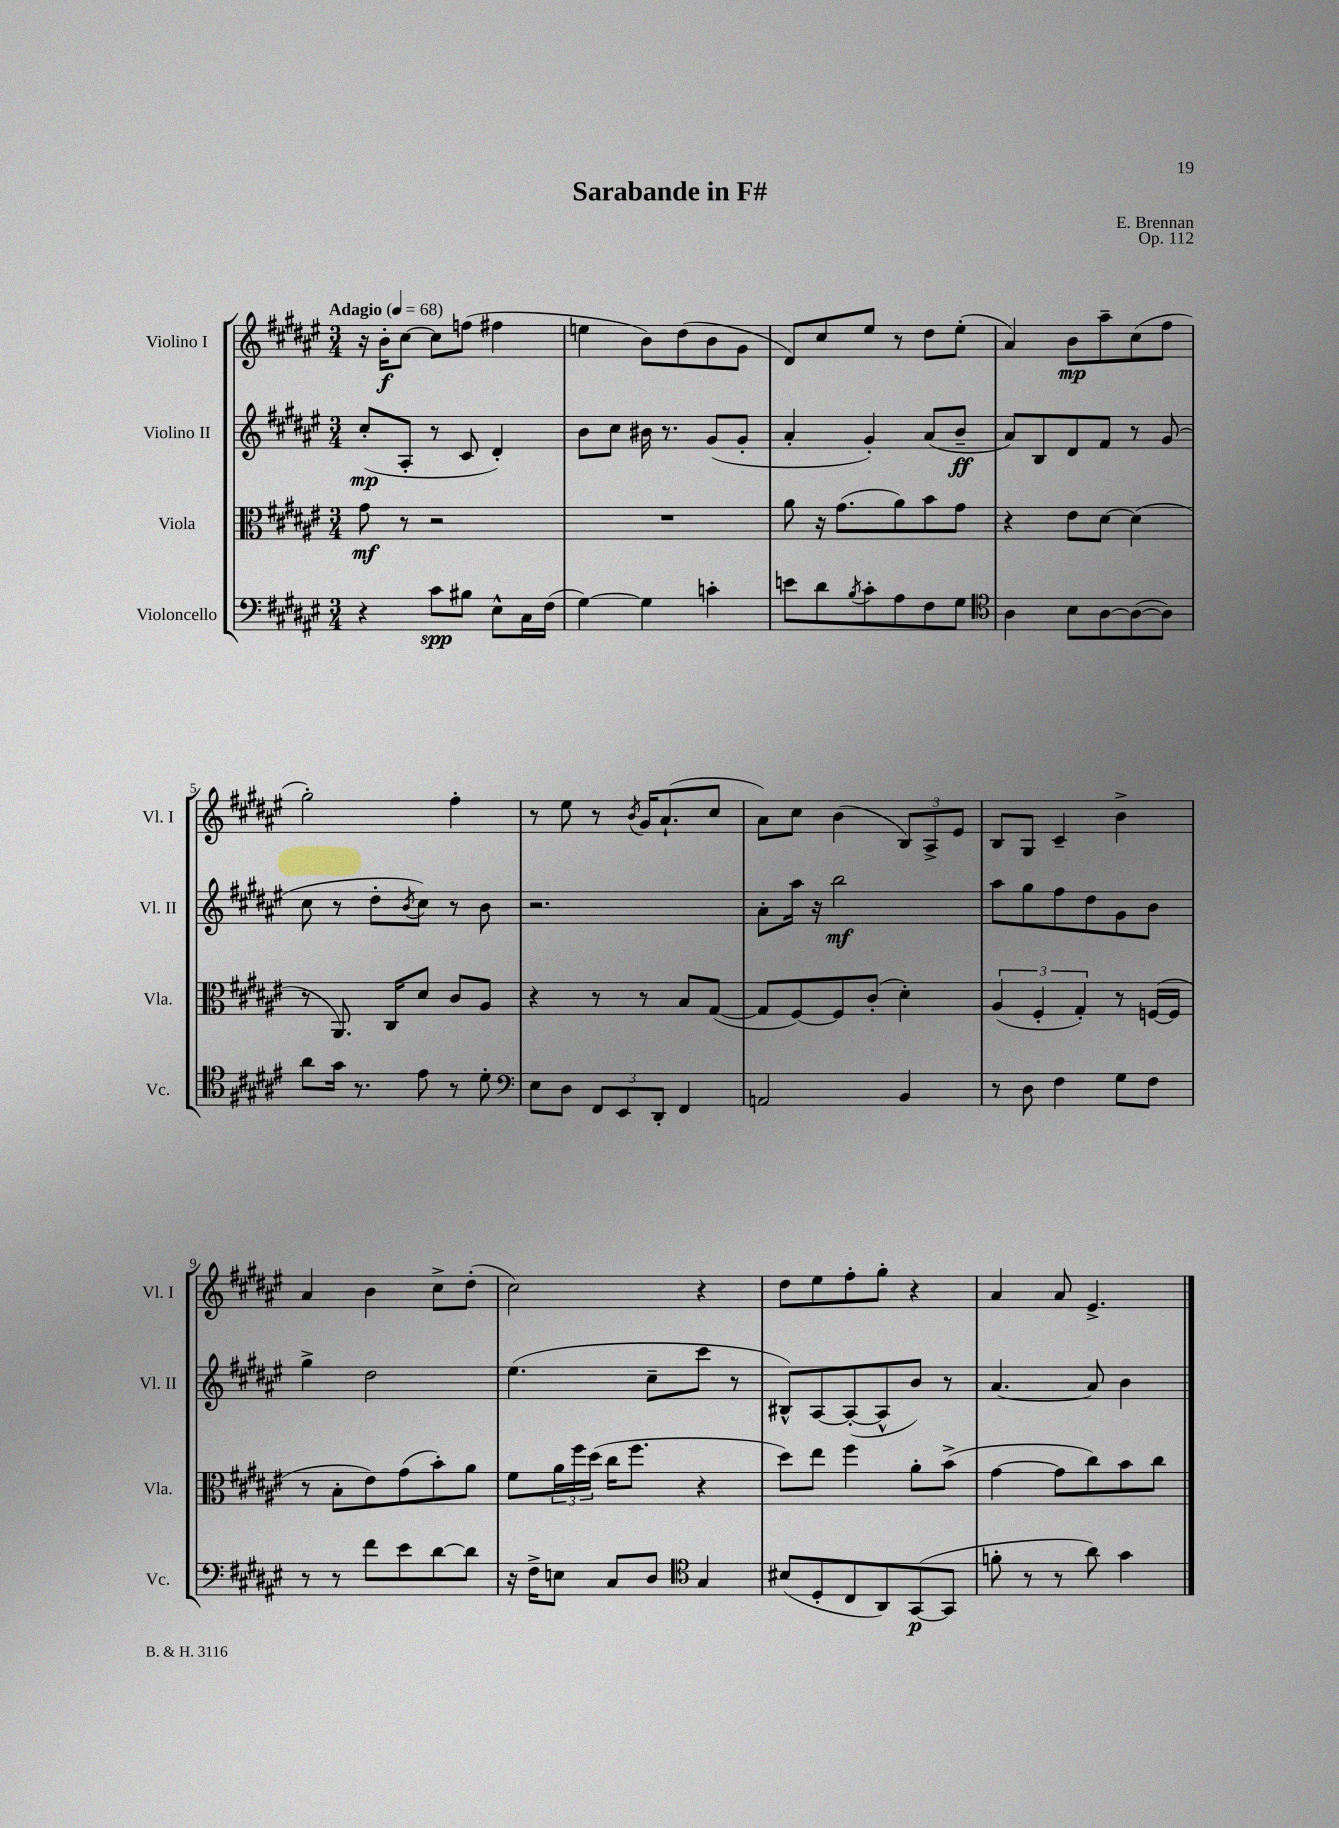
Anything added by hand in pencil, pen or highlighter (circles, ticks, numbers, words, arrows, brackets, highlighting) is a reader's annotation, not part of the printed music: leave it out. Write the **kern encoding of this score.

**kern	**dynam	**kern	**dynam	**kern	**dynam	**kern	**dynam
*part4	*part4	*part3	*part3	*part2	*part2	*part1	*part1
*staff4	*staff4	*staff3	*staff3	*staff2	*staff2	*staff1	*staff1
*I"Violoncello	*	*I"Viola	*	*I"Violino II	*	*I"Violino I	*
*I'Vc.	*	*I'Vla.	*	*I'Vl. II	*	*I'Vl. I	*
*clefF4	*	*clefC3	*	*clefG2	*	*clefG2	*
*k[f#c#g#d#a#e#]	*	*k[f#c#g#d#a#e#]	*	*k[f#c#g#d#a#e#]	*	*k[f#c#g#d#a#e#]	*
*M3/4	*	*M3/4	*	*M3/4	*	*M3/4	*
*MM68	*	*MM68	*	*MM68	*	*MM68	*
=1	=1	=1	=1	=1	=1	=1	=1
!	!	!	!	!	!	!LO:TX:a:B:t=Adagio	!
4r	.	8g#\	mf	(8cc#'/L	mp	16r	.
.	.	.	.	.	.	16b'\KL	f
.	.	8r	.	8A#'/J	.	[8cc#\J	.
8c#\L	spp	2r	.	8r	.	8cc#\L]	.
8B#X\J	.	.	.	8c#/	.	(8ffn\J	.
8E#^^\L	.	.	.	4d#'/)	.	4ff#X\	.
16C#\L	.	.	.	.	.	.	.
(16F#\JJ	.	.	.	.	.	.	.
=2	=2	=2	=2	=2	=2	=2	=2
[4G#\)	.	2.r	.	8b\L	.	4een\	.
.	.	.	.	8cc#\J	.	.	.
4G#\]	.	.	.	16b#X\	.	8b\L)	.
.	.	.	.	8.r	.	.	.
.	.	.	.	.	.	(8dd#\	.
4cn'\	.	.	.	(8g#/L	.	8b\	.
.	.	.	.	8g#'/J	.	8g#\J	.
=3	=3	=3	=3	=3	=3	=3	=3
8en\L	.	8a#\	.	4a#'/	.	8d#/L)	.
8d#\	.	16r	.	.	.	8cc#/	.
.	.	(8.g#\L	.	.	.	.	.
8qB/	.	.	.	.	.	.	.
8c#'\	.	.	.	4g#'/)	.	8ee#/J	.
8A#\	.	8a#\)	.	.	.	8r	.
8F#\	.	8b\	.	(8a#/L	.	8dd#\L	.
8G#\J	.	8g#\J	.	8b~/J	ff	(8ee#'\J	.
=4	=4	=4	=4	=4	=4	=4	=4
*clefC4	*	*	*	*	*	*	*
4A#\	.	4r	.	8a#/L)	.	4a#/)	.
.	.	.	.	8B/	.	.	.
8B\L	.	8e#\L	.	8d#/	.	8b\L	mp
[8A#\	.	[8d#\J	.	8f#/J	.	8aa#~\	.
(8A#\_	.	(4d#\]	.	8r	.	(8cc#\	.
8A#\J])	.	.	.	(8g#/	.	8ff#\J	.
!!LO:LB:g=z
=5	=5	=5	=5	=5	=5	=5	=5
8a#\L	.	8r	.	8cc#\	.	2gg#'\)	.
16g#\Jk	.	8.AA#/)	.	8r	.	.	.
8.r	.	.	.	.	.	.	.
.	.	.	.	8dd#'\L	.	.	.
.	.	16C#/KL	.	.	.	.	.
.	.	.	.	8qb/	.	.	.
8e#\	.	8d#/J	.	8cc#\J)	.	.	.
8r	.	8c#/L	.	8r	.	4ff#'\	.
8d#'\	.	8A#/J	.	8b\	.	.	.
=6	=6	=6	=6	=6	=6	=6	=6
*clefF4	*	*	*	*	*	*	*
8E#\L	.	4r	.	2.r	.	8r	.
8D#\J	.	.	.	.	.	8ee#\	.
12FF#/L	.	8r	.	.	.	8r	.
12EE#/	.	.	.	.	.	.	.
.	.	.	.	.	.	8qb/	.
.	.	8r	.	.	.	16g#/KL	.
12DD#'/J	.	.	.	.	.	.	.
.	.	.	.	.	.	(8.a#`/	.
4FF#/	.	8B/L	.	.	.	.	.
.	.	([8G#/J	.	.	.	8cc#/J	.
=7	=7	=7	=7	=7	=7	=7	=7
2AAn/	.	8G#/L]	.	8a#'\L	.	8a#\L)	.
.	.	[8F#/)	.	16aa#\Jk	.	8cc#\J	.
.	.	.	.	16r	.	.	.
.	.	8F#/]	.	2bb\	mf	(4b\	.
.	.	(8c#'/J	.	.	.	.	.
4BB/	.	4d#'\)	.	.	.	12B/L)	.
.	.	.	.	.	.	12A#^/	.
.	.	.	.	.	.	12e#/J	.
=8	=8	=8	=8	=8	=8	=8	=8
8r	.	(6A#/	.	8aa#\L	.	8B/L	.
8D#\	.	.	.	8gg#\	.	8G#/J	.
.	.	6F#'/	.	.	.	.	.
4F#\	.	.	.	8ff#\	.	4c#~/	.
.	.	6G#'/)	.	.	.	.	.
.	.	.	.	8dd#\	.	.	.
8G#\L	.	8r	.	8g#\	.	4b^\	.
8F#\J	.	([16Fn/LL	.	8b\J	.	.	.
.	.	16F/JJ]	.	.	.	.	.
!!LO:LB:g=z
=9	=9	=9	=9	=9	=9	=9	=9
8r	.	8r	.	4gg#^\	.	4a#/	.
8r	.	8B'\L	.	.	.	.	.
8f#\L	.	8e#\)	.	2dd#\	.	4b\	.
8e#\	.	(8g#\	.	.	.	.	.
[8d#\	.	8b'\)	.	.	.	8cc#^\L	.
8d#\J]	.	8a#\J	.	.	.	(8dd#'\J	.
=10	=10	=10	=10	=10	=10	=10	=10
16r	.	8f#\L	.	(4.ee#\	.	2cc#\)	.
16F#^\KL	.	.	.	.	.	.	.
8En\J	.	24a#\L	.	.	.	.	.
.	.	24ff#\	.	.	.	.	.
.	.	(24dd#\JJ	.	.	.	.	.
8C#/L	.	16cc#\KL	.	.	.	.	.
.	.	8.ff#\J	.	.	.	.	.
8D#/J	.	.	.	8cc#~\L	.	.	.
*clefC4	*	*	*	*	*	*	*
4G#/	.	4r	.	8ccc#\J	.	4r	.
.	.	.	.	8r	.	.	.
=11	=11	=11	=11	=11	=11	=11	=11
(8B#X/L	.	8dd#\L)	.	8B#X^^/L)	.	8dd#\L	.
8D#'/	.	8ee#\J	.	[8A#/	.	8ee#\	.
8C#/	.	4ff#\	.	(8A#'/_	.	8ff#'\	.
8AA#/)	.	.	.	8A#^^/]	.	8gg#'\J	.
([8GG#/	p	8a#'\L	.	8b/J)	.	4r	.
8GG#/J]	.	(8b^\J	.	8r	.	.	.
=12	=12	=12	=12	=12	=12	=12	=12
8fn'\	.	[4g#\	.	[4.a#/	.	4a#/	.
8r	.	.	.	.	.	.	.
8r	.	8g#\L]	.	.	.	8a#/	.
8a#\)	.	8cc#\)	.	8a#/]	.	4.e#^/	.
4g#\	.	8b\	.	4b\	.	.	.
.	.	8cc#\J	.	.	.	.	.
==	==	==	==	==	==	==	==
*-	*-	*-	*-	*-	*-	*-	*-
